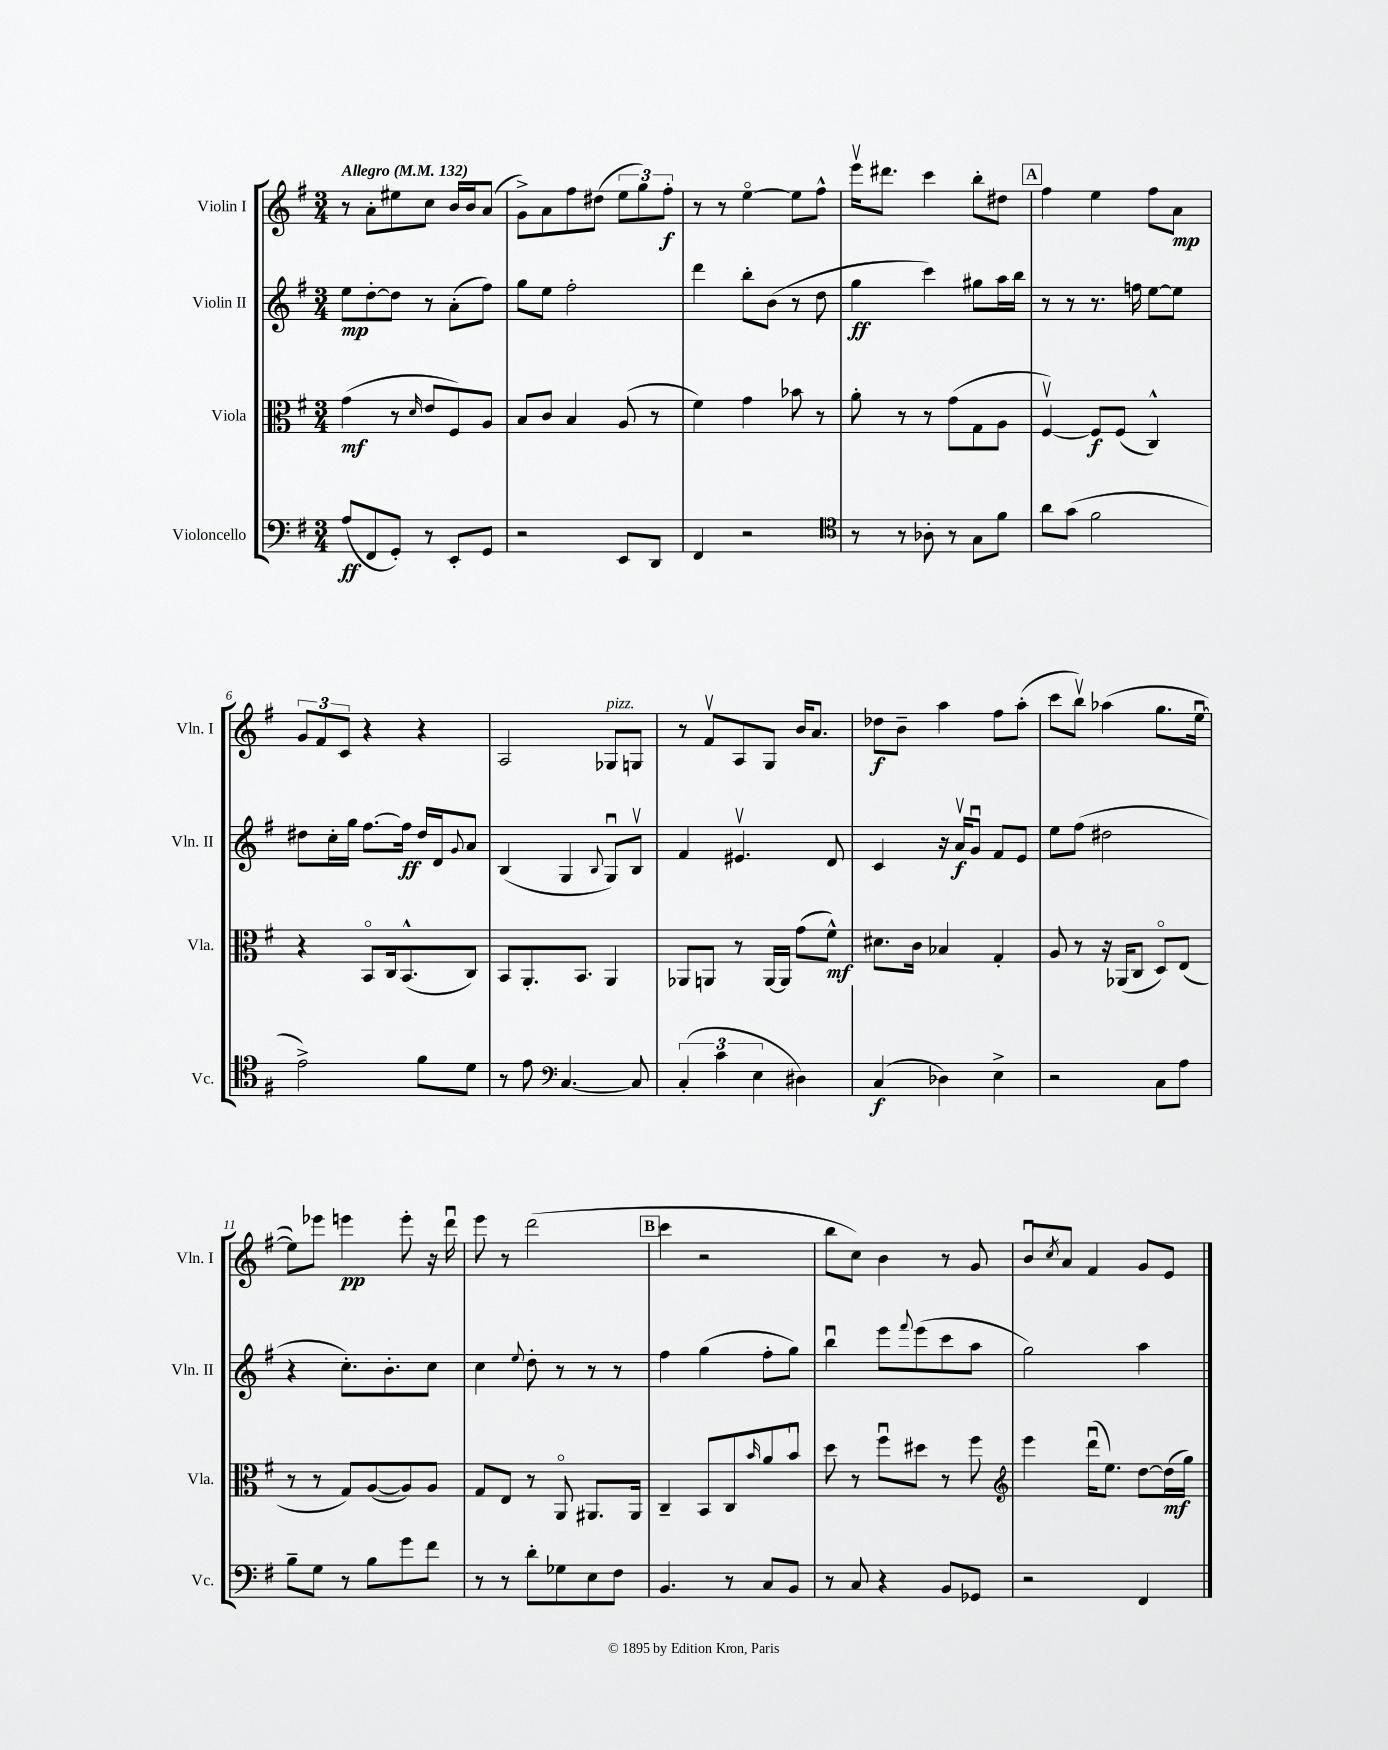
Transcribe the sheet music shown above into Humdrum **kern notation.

**kern	**kern	**kern	**kern
*staff4	*staff3	*staff2	*staff1
*clefF4	*clefC3	*clefG2	*clefG2
*k[f#]	*k[f#]	*k[f#]	*k[f#]
*M3/4	*M3/4	*M3/4	*M3/4
*MM132	*MM132	*MM132	*MM132
(8A/L	(4g\	8ee\L	8r
8FF#/	.	[8dd'\	8a'\L
8GG'/J)	8r	8dd\]J	8ee#\
.	16qqd/	.	.
8r	8e/L	8r	8cc\J
8EE'/L	8F#/)	(8a'\L	16b/LL
.	.	.	16b/J
8GG/J	8A/J	8ff#\J)	(8a/J
=	=	=	=
2r	8B/L	8gg\L	8g^\L)
.	8c/J	8ee\J	8a\
.	4B/	2ff#'\	8ff#\
.	.	.	(8dd#\J
8EE/L	(8A/	.	12ee\L
.	.	.	12gg\)
8DD/J	8r	.	.
.	.	.	12ff#'\J
=	=	=	=
4FF#/	4f#\)	4ddd\	8r
.	.	.	8r
2r	4g\	8bb'\L	[4eeo\
.	.	(8b\J	.
.	8b-\	8r	8ee\]L
.	8r	8dd\	8ff#^^\J
=	=	=	=
*clefC4	*	*	*
8r	8a'\	4gg\	16eeev\LK
.	.	.	8.ddd#\J
8r	8r	.	.
8A-'\	8r	4ccc\)	4ccc\
8r	(8g\L	.	.
8G\L	8G\	8gg#\L	8bb'\L
8f#\J	8A\J	16aa\L	8dd#\J
.	.	16bb\JJ	.
=	=	=	=
8a\L	[4F#v/)	8r	4ff#\
(8g\J	.	8r	.
2f#\	8F#/]L	8.r	4ee\
.	(8F#/J	.	.
.	.	16ff\	.
.	4C^^/)	[8ee\L	8ff#\L
.	.	8ee\]J	8a\J
=	=	=	=
2e^\)	4r	8dd#\L	12g/L
.	.	.	12f#/
.	.	16cc'\L	.
.	.	.	12c/J
.	.	16gg\JJ	.
.	8BBo/L	[8.ff#\L	4r
.	16C/k	.	.
.	(8.BB^^/	16ff#\]Jk	.
8f#\L	.	16dd#/LL	4r
.	.	16d/J	.
.	.	8qqg/	.
8d\J	8C/J)	8a/J	.
=	=	=	=
8r	8BB/L	(4B/	2A/
8e\	8.AA'/	.	.
*clefF4	*	*	*
[4.C/	.	4G/	.
.	8.BB/J	.	.
.	.	8qqB/	.
.	4AA/	8Gu/L)	8G-/L
8C/]	.	8Bv/J	8G/J
=	=	=	=
(6C'/	8AA-/L	4f#/	8r
.	8AA/J	.	8f#v/L
6c\	.	.	.
.	8r	4.e#v/	8A/
6E\	.	.	.
.	[16AA/LL	.	8G/J
.	16AA/]JJ	.	.
4D#\)	(8g\L	.	16b/LK
.	.	.	8.a/J
.	8f#^^\J)	8d/	.
=	=	=	=
(4C/	8.d#\L	4c/	8dd-\L
.	.	.	8b~\J
.	16c\Jk	.	.
4D-\)	4B-/	16r	4aa\
.	.	16av/LK	.
.	.	8gu/J	.
4E^\	4G'/	8f#/L	8ff#\L
.	.	8e/J	(8aa'\J
=	=	=	=
2r	8A/	8ee\L	8ccc\L
.	8r	(8ff#\J	8bbv\J)
.	16r	2dd#\	(4aa-\
.	(16AA-/LK	.	.
.	8C/J	.	.
8C\L	8Do/L)	.	8.gg\L
8A\J	(8E/J	.	.
.	.	.	[16eeu\Jk
=	=	=	=
8B~\L	8r	4r	8ee\]L)
8G\J	8r	.	8eee-\J
8r	8G/L)	8.cc'\L)	4eee\
8B\L	([8A/	.	.
.	.	8.b'\	.
8g\	8A/])	.	8eee'\
8f#\J	8A/J	8cc\J	16r
.	.	.	16dddu\
=	=	=	=
8r	8G/L	4cc\	8eee\
8r	8E/J	.	8r
.	.	8qqee/	.
8d'\L	8r	8dd'\	(2ddd\
8G-\	8AAo/	8r	.
8E\	8.AA#/L	8r	.
8F#\J	.	8r	.
.	16AA#/Jk	.	.
=	=	=	=
4.BB/	4C~/	4ff#\	4ccc\
.	8BB/L	(4gg\	2r
8r	8C/	.	.
.	16qqb/	.	.
8C/L	8a/	8ff#'\L	.
8BB/J	8bu/J	8gg\J)	.
=	=	=	=
8r	8dd\	4bbu\	8bb\L
8C/	8r	.	8cc\J)
4r	8ff#u\L	8eee\L	4b\
.	.	8qqfff#/	.
.	8dd#\J	(8eee\	.
8BB/L	8r	8ccc\	8r
8GG-/J	8ff#\	8aa\J	8g/
=	=	=	=
*	*clefG2	*	*
2r	4eee\	2gg\)	8bu/L
.	.	.	8qcc/
.	.	.	8a/J
.	(16dddu\LK	.	4f#/
.	8.ee\J)	.	.
4FF#/	[8dd\L	4aa\	8g/L
.	(16dd\]L	.	8e/J
.	16gg\JJ)	.	.
==	==	==	==
*-	*-	*-	*-
